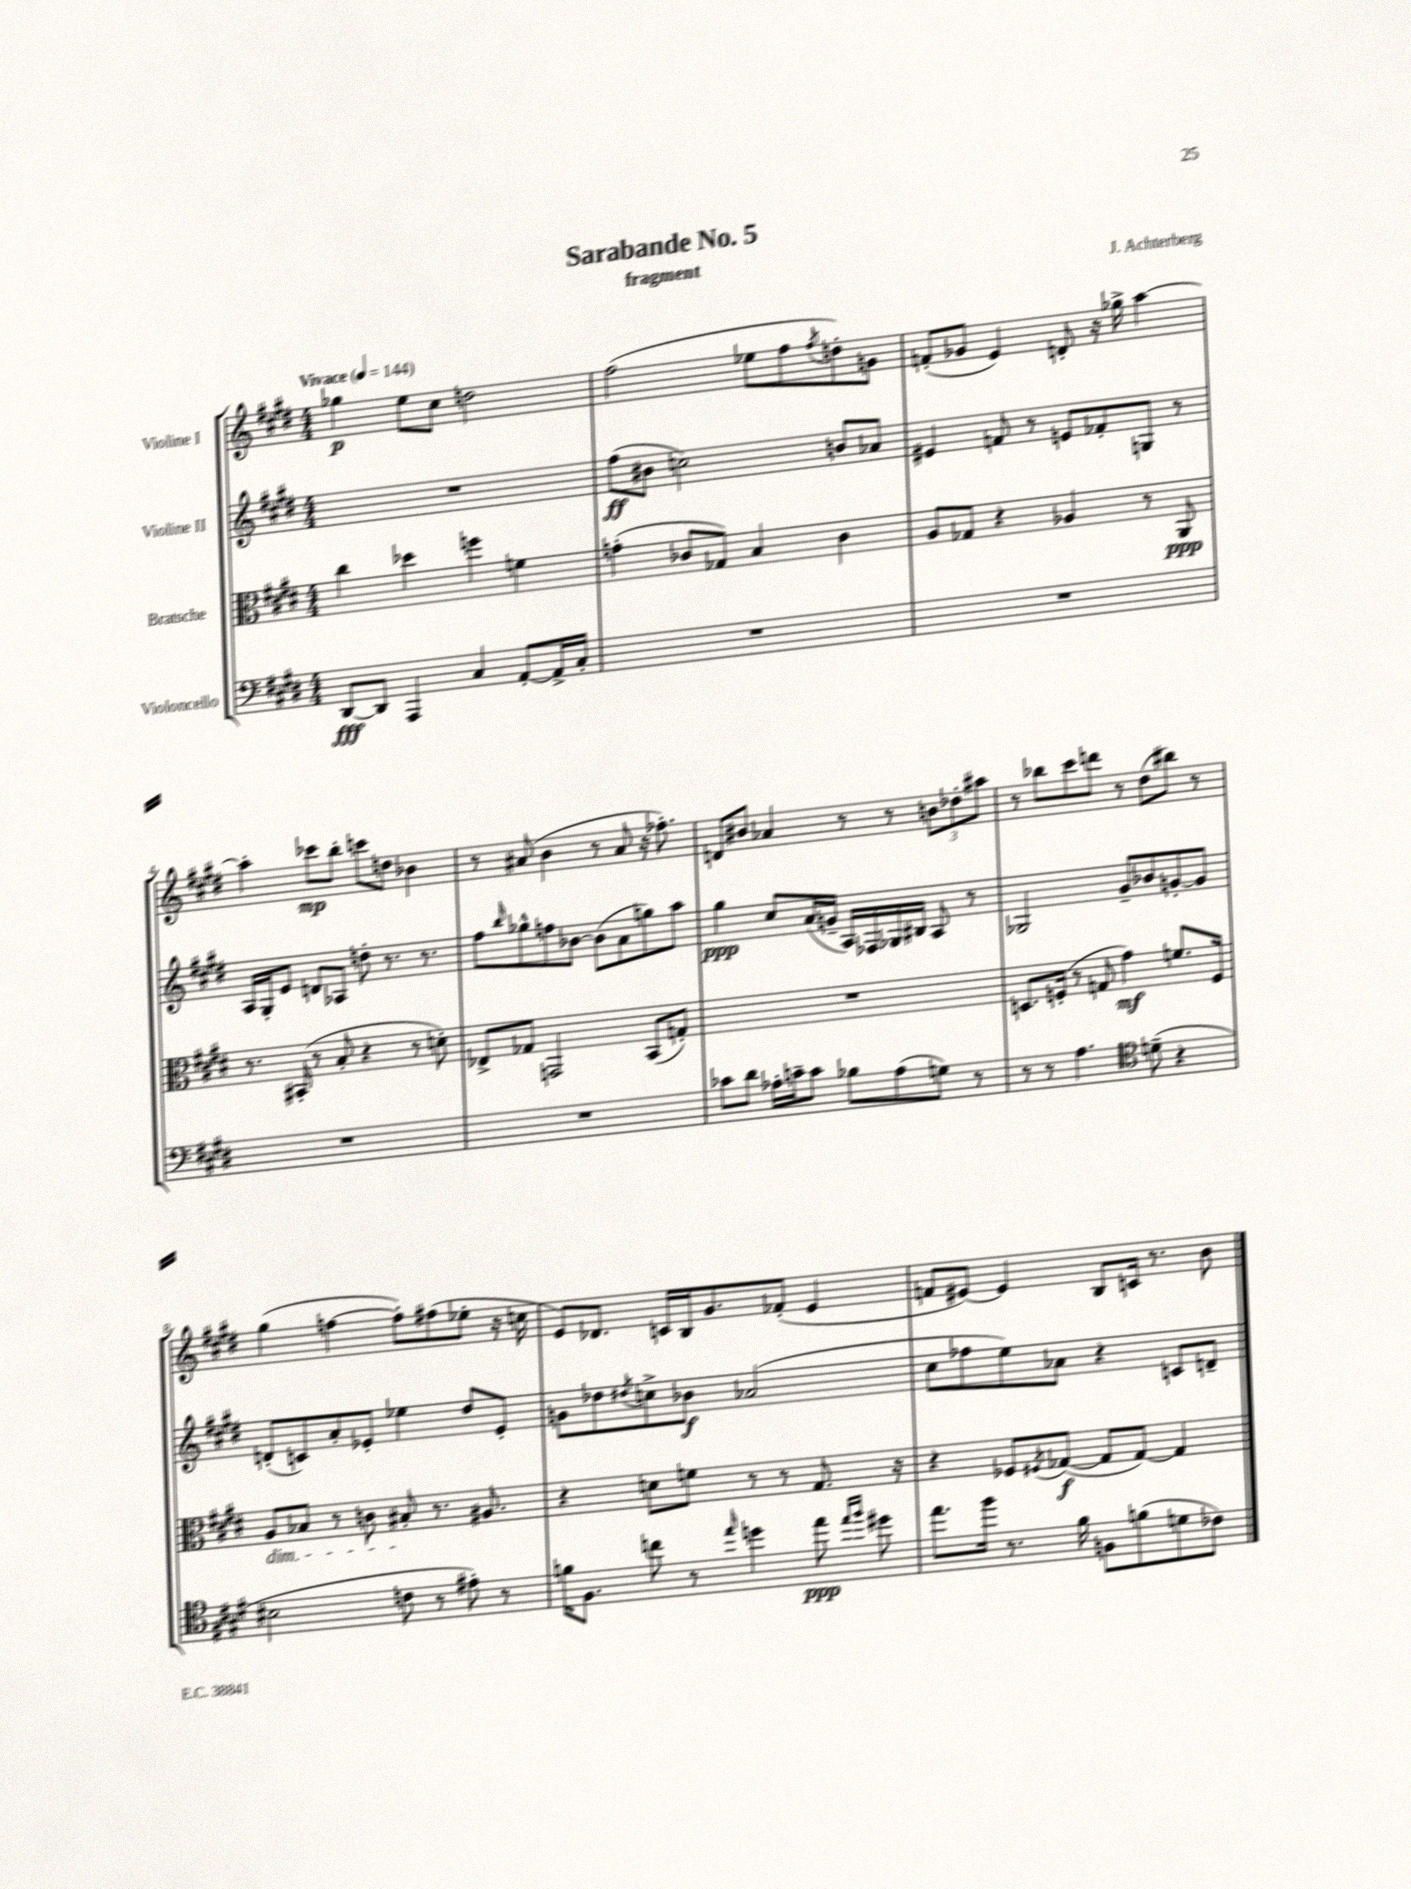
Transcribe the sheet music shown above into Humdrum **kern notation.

**kern	**dynam	**kern	**dynam	**kern	**dynam	**kern	**dynam
*part4	*part4	*part3	*part3	*part2	*part2	*part1	*part1
*staff4	*staff4	*staff3	*staff3	*staff2	*staff2	*staff1	*staff1
*I"Violoncello	*	*I"Bratsche	*	*I"Violine II	*	*I"Violine I	*
*clefF4	*	*clefC3	*	*clefG2	*	*clefG2	*
*k[f#c#g#d#]	*	*k[f#c#g#d#]	*	*k[f#c#g#d#]	*	*k[f#c#g#d#]	*
*M4/4	*	*M4/4	*	*M4/4	*	*M4/4	*
*MM144	*	*MM144	*	*MM144	*	*MM144	*
=1	=1	=1	=1	=1	=1	=1	=1
!	!	!	!	!	!	!LO:TX:a:B:t=Vivace	!
[8DD#/L	fff	4cc#\	.	1r	.	4gg-X\	p
8DD#/J]	.	.	.	.	.	.	.
4AAA/	.	4dd-X\	.	.	.	8ee\L	.
.	.	.	.	.	.	8cc#\J	.
4C#/	.	4ffn\	.	.	.	2ddn\	.
[8AA'/L	.	4fn\	.	.	.	.	.
16AA^/L]	.	.	.	.	.	.	.
16C#'/JJ	.	.	.	.	.	.	.
=2	=2	=2	=2	=2	=2	=2	=2
1r	.	(4gn'\	.	(8ff#\L	ff	(2ff#\	.
.	.	.	.	8b#X\J	.	.	.
.	.	8c-X/L	.	2ccn\)	.	.	.
.	.	8G-X/J)	.	.	.	.	.
.	.	4B/	.	.	.	8ee-X\L	.
.	.	.	.	.	.	8ff#\	.
.	.	.	.	.	.	8qff#/	.
.	.	4c-\	.	8bn/L	.	8ddn'\)	.
.	.	.	.	8a-X/J	.	8gn\J	.
=3	=3	=3	=3	=3	=3	=3	=3
1r	.	8A/L	.	4e#X/	.	(8fn'/L	.
.	.	8G-X/J	.	.	.	8g-X/J	.
.	.	4r	.	8fn/	.	4e/)	.
.	.	.	.	8r	.	.	.
.	.	4A-X/	.	8en/L	.	8dn'/	.
.	.	.	.	8f-X'/	.	16r	.
.	.	.	.	.	.	16gg-X^\	.
.	.	8r	.	8Gn/J	.	[4aa\	.
.	.	8AA/	ppp	8r	.	.	.
!!LO:LB:g=z
=4	=4	=4	=4	=4	=4	=4	=4
1r	.	8.r	.	16A/LL	.	4aa'\]	.
.	.	.	.	16G#'/J	.	.	.
.	.	.	.	8e/J	.	.	.
.	.	(16BB#X'/	.	.	.	.	.
.	.	8r	.	8dn/L	.	8ccc-X\L	mp
.	.	8B'/	.	8A-X/J	.	8bb'\J	.
.	.	4r	.	8ddn'\	.	8cccn\L	.
.	.	.	.	8.r	.	8ddn\J	.
.	.	8r	.	.	.	4b-X\	.
.	.	.	.	8.r	.	.	.
.	.	8dn'\)	.	.	.	.	.
=5	=5	=5	=5	=5	=5	=5	=5
1r	.	8E-X^/L	.	8ff#\L	.	8r	.
.	.	.	.	16qqbb/	.	.	.
.	.	8G-X/J	.	8gg-X^^\	.	(8a#X/	.
.	.	2GGn/	.	8ffn\	.	4b\	.
.	.	.	.	[8b-X\J	.	.	.
.	.	.	.	(8b-\L]	.	8r	.
.	.	.	.	8a\	.	8a#/	.
.	.	(8BB/L	.	8ggn\)	.	16r	.
.	.	.	.	.	.	8.ff-X'\)	.
.	.	8Gn'/J)	.	8aa\J	.	.	.
=6	=6	=6	=6	=6	=6	=6	=6
8c-X\L	.	1r	.	4gg#\	ppp	8dn/L	.
8d#\J	.	.	.	.	.	8b#X/J	.
16A-X'\LL	.	.	.	8cc#/L	.	4a-X/	.
16cn~\J	.	.	.	.	.	.	.
8c\J	.	.	.	(16a/L	.	.	.
.	.	.	.	16gn~/JJ	.	.	.
8B-X\L	.	.	.	16A/LL)	.	8r	.
.	.	.	.	16F-X/	.	.	.
(8A-\	.	.	.	16G-X/	.	8r	.
.	.	.	.	16B#X/JJ	.	.	.
8Gn\J)	.	.	.	8A/	.	12bn\L	.
.	.	.	.	.	.	12dd-X'\	.
8r	.	.	.	8r	.	.	.
.	.	.	.	.	.	12aa#X\J	.
=7	=7	=7	=7	=7	=7	=7	=7
8r	.	8.Dn/L	.	2G-X/	.	8r	.
8r	.	.	.	.	.	8bb-X\L	.
.	.	(16Fn'/Jk	.	.	.	.	.
4.A\	.	8r	.	.	.	8ccc#\	.
.	.	8Gn/	.	.	.	8dddn\J	.
.	.	4g#\)	mf	8g#~/L	.	8r	.
*clefC4	*	*	*	*	*	*	*
(8dn~\	.	.	.	8b-X/	.	(8dd#\L	.
4r	.	8.fn/L	.	[8gn'/	.	8bb#X\J)	.
.	.	.	.	8g/J]	.	8r	.
.	.	16F/Jk	.	.	.	.	.
!!LO:LB:g=z
=8	=8	=8	=8	=8	=8	=8	=8
!	!	!LO:TX:b:i:t=dim.	!	!	!	!	!
2B#X\	.	8A/L	.	(8dn'/L	.	(4gg#\	.
.	.	8B-X/J	.	8cn/)	.	.	.
.	.	8r	.	8a'/	.	[4ffn\	.
.	.	8cn\	.	8e-X'/J	.	.	.
8cn\	.	8B#X'/	.	4ee-X\	.	8ff'\L])	.
8r	.	8.r	.	.	.	(8ff#X\	.
8e#X'\)	.	.	.	8dd#/L	.	8ee-X'\J	.
.	.	8.A#X/	.	.	.	.	.
8r	.	.	.	8e-'/J	.	16r	.
.	.	.	.	.	.	16ccn\	.
=9	=9	=9	=9	=9	=9	=9	=9
16fn\KL	.	4r	.	8gn\L	.	8e/L)	.
8.F#\J	.	.	.	.	.	.	.
.	.	.	.	8dd-X\	.	8.d-X/J	.
.	.	.	.	8qdd#X/	.	.	.
8ccn\	.	8dn\L	.	8ccn^\	.	.	.
.	.	.	.	.	.	16cn/LL	.
8r	.	8fn\J	.	8b-X\J	f	16B/J	.
.	.	.	.	.	.	8.g#/	.
16qqee/	.	.	.	.	.	.	.
4ddn\	.	8r	.	(2a-X/	.	.	.
.	.	8r	.	.	.	(8f-X'/J	.
8ee\	ppp	8.G#/	.	.	.	4e/	.
16qqee/LL	.	.	.	.	.	.	.
16qqff#/JJ	.	.	.	.	.	.	.
8dd#X\	.	.	.	.	.	.	.
.	.	16r	.	.	.	.	.
=10	=10	=10	=10	=10	=10	=10	=10
8.ee\L	.	4r	.	8cc#\L	.	8fn/L	.
.	.	.	.	8ff-X\	.	[8e#X/J)	.
16ff#\Jk	.	.	.	.	.	.	.
8.r	.	8F-X/L	.	8ee\)	.	4e#/]	.
.	.	8qF#X/	.	.	.	.	.
.	.	([8G-X/J	f	8a-X\J	.	.	.
16f#\	.	.	.	.	.	.	.
8Fn\L	.	8G-/L]	.	4r	.	8B/L	.
(8fn\	.	[8G-/J)	.	.	.	16cn/Jk	.
.	.	.	.	.	.	8.r	.
8dn\	.	4G-/]	.	8cn/L	.	.	.
8c-X\J)	.	.	.	8dn~/J	.	8b\	.
==	==	==	==	==	==	==	==
*-	*-	*-	*-	*-	*-	*-	*-
